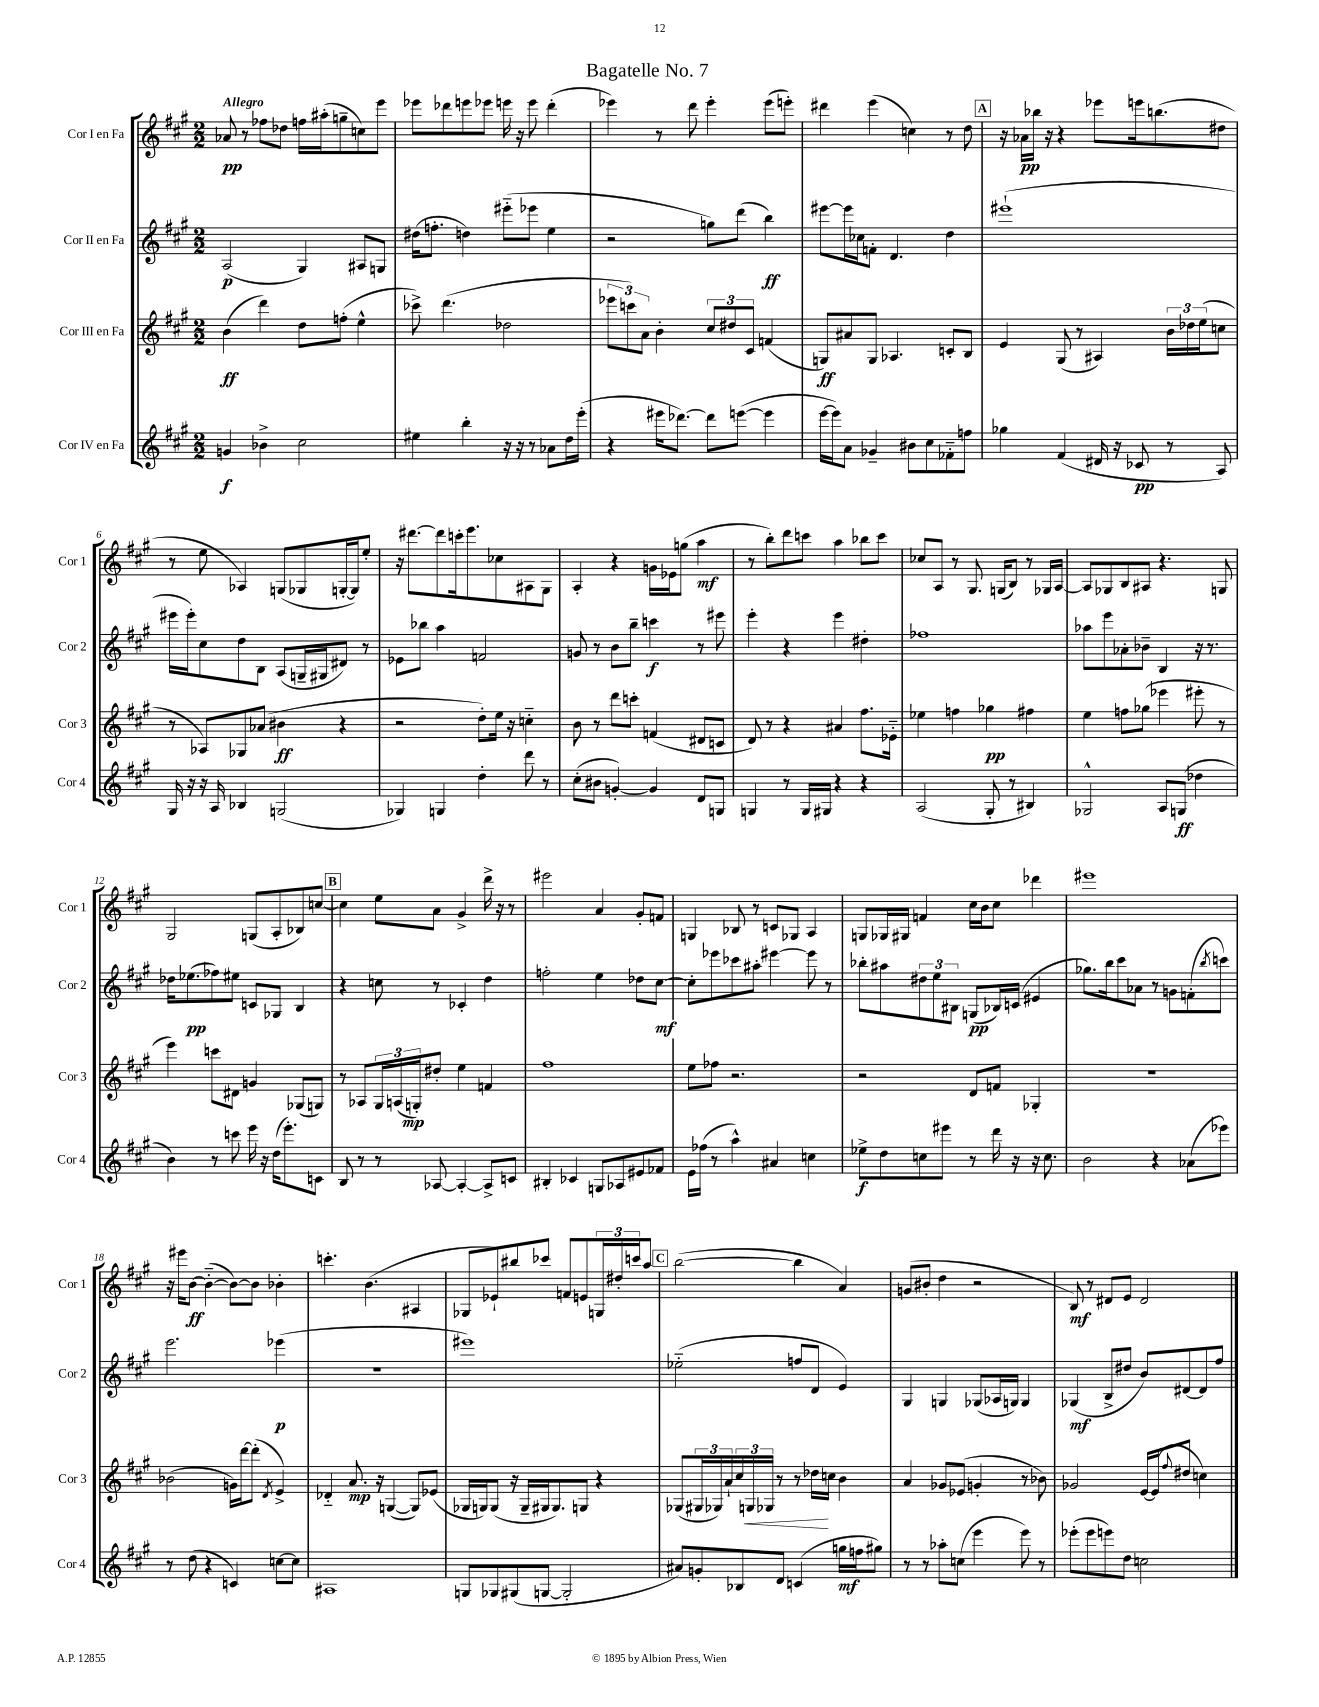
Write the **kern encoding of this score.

**kern	**kern	**kern	**kern
*staff4	*staff3	*staff2	*staff1
*clefG2	*clefG2	*clefG2	*clefG2
*k[f#c#g#]	*k[f#c#g#]	*k[f#c#g#]	*k[f#c#g#]
*M2/2	*M2/2	*M2/2	*M2/2
4g	(4b	(2A	8a-
.	.	.	8r
4b-^	4ddd)	.	8ff-
.	.	.	8dd-
2cc#	8dd	4G#)	16ff
.	.	.	(16aa#'
.	(8ff'	.	8gg~
.	4ee^^	8A#	8cc)
.	.	8G	8eee
=	=	=	=
4ee#	8ccc-^)	(16dd#	8eee-
.	.	8.ff'	.
.	(4.ddd	.	8ddd-
4bb'	.	4dd)	8eee
.	.	.	8eee-
16r	2dd-	(8eee#'~	16eee
16r	.	.	16r
8r	.	8eee-	8eee
8a-	.	4ee	(4ddd-'
16dd	.	.	.
(16eee'	.	.	.
=	=	=	=
4r	12eee-	2r	4eee-)
.	12ccc)	.	.
.	12a	.	.
16eee#	4b'	.	8r
[8.ddd-)	.	.	.
.	.	.	8ddd
8ddd-]	12cc#	8gg)	4eee-'
.	12dd#	.	.
([8eee	.	(8ddd	.
.	12c#	.	.
4eee]	(4f	4bb)	(8eee-
.	.	.	8eee')
=	=	=	=
[16eee	8G)	[8eee#	4ddd#
16eee])	.	.	.
8a	8a#	16eee#]	.
.	.	16cc-	.
4g-~	8G	8f'	(4eee
.	4.A-	4.d	.
8b#	.	.	4cc)
8cc#	.	.	.
8f-'~	8c'	4dd	8r
8ff	8B	.	8dd
=	=	=	=
4gg-	4e	(1eee#`	16r
.	.	.	16a-
.	.	.	16bb-
.	.	.	16r
(4f#	(8G#	.	4r
.	8r	.	.
16d#	4A#)	.	8eee-
16r	.	.	.
8c-	.	.	16eee
.	.	.	(8.bb
8r	24b	.	.
.	24dd-	.	.
.	(24ee	.	.
8A)	8cc	.	8dd#
=	=	=	=
16G#	8r	16eee#	8r
16r	.	16eee#')	.
16r	8A-)	8cc#	8ee
16A	.	.	.
4B-	8G-	8dd	4A-)
.	(8a-	8B	.
(2G	4b#	(8A	(8G
.	.	16G~	8G-
.	.	16G#	.
.	4r	8d#)	[16G'
.	.	.	16G])
.	.	8r	8ee'
=	=	=	=
4G-)	2r	8e-	16r
.	.	.	[8.ddd#
.	.	8bb-	.
4G	.	4aa	8ddd#]
.	.	.	16ccc'
.	.	.	8.eee
4dd'	8dd')	2f	.
.	16ee	.	8cc-
.	16r	.	.
8ddd	4cc'~	.	8A#
8r	.	.	8G#
=	=	=	=
(8cc#'	8b	8g	4A'
8b#	8r	8r	.
[4g')	8ddd	8b	4r
.	8ccc'	8bb~	.
4g]	(4f	4ccc	16g
.	.	.	16e-
.	.	.	(8gg
8d	8d#	8r	4aa
8G	8c	8eee#	.
=	=	=	=
4G	8d)	4eee'	8r
.	8r	.	8bb')
8r	4r	4r	8ddd
16G	.	.	8ccc
16G#	.	.	.
4r	4a#	4eee	4aa
4r	8.ff#	4dd#'	8bb-
.	.	.	8ccc
.	16e-'~	.	.
=	=	=	=
(2A	4ee-	1ff-	8cc-
.	.	.	8A
.	4ff	.	8r
.	.	.	8.G#
8G#'	4gg-	.	.
.	.	.	(16G
8r	.	.	8B)
4B#)	4ff#	.	8r
.	.	.	16G-
.	.	.	[16A
=	=	=	=
2G-^^	4ee	8aa-	8A]
.	.	8eee	8G-
.	8ff	8a-'	8B
.	(8gg-	8b-~	8A#
8A	4eee-	4B	4.r
(8G	.	.	.
4dd-	8eee#'	16r	.
.	.	8.r	.
.	8r	.	8G
=	=	=	=
4b)	4eee)	16dd-	2G#
.	.	(8.ee-	.
8r	8ccc	8ff-)	.
8ccc	8d#	8ee#	.
16eee	4g	8c	(8G
16r	.	.	.
(16dd	.	8G-	8A'
8.eee')	.	.	.
.	(8G-	4B	8B-)
8c	8G)	.	[8cc
=	=	=	=
8B	8r	4r	4cc]
8r	8A-	.	.
8r	24G#	8cc	8ee
.	(24A	.	.
.	24G')	.	.
[8A-	8dd#'	8r	8a
4A-'_	4ee	4c-'	4g#^
8A-^]	4f	4dd	16ddd^
.	.	.	16r
8c	.	.	8r
=	=	=	=
4B#'	1ff#	2ff'	2eee#
4c-	.	.	.
8G	.	4ee	4a
8A-	.	.	.
8e#	.	8dd-	8g#'
8f-	.	[8cc#	8f
=	=	=	=
16e	8ee	8cc#']	4G
(16ff-	.	.	.
8r	8ff-	8eee-	.
4aa^^)	2.r	8ccc-	8B-
.	.	8aa#'	8r
4a#	.	[4eee#	8c
.	.	.	8G-
4cc	.	8eee#]	4A
.	.	8r	.
=	=	=	=
8ee-^	2r	8bb-'	8G
8dd	.	8aa#	16G-
.	.	.	16G#
8cc	.	12dd#	4f
.	.	12ee	.
8eee#	.	.	.
.	.	12B#	.
8r	8d	(8G	16cc#
.	.	.	16b
16ddd	8f	16B-)	8cc#
16r	.	(16c	.
16r	4G-'	4e#	4ddd-
8.cc	.	.	.
=	=	=	=
2b	1r	8.gg-)	1eee#
.	.	16bb	.
.	.	8ccc#	.
.	.	8a-	.
4r	.	8r	.
.	.	8g	.
(8a-	.	(8f'	.
.	.	8qbb	.
8eee-)	.	8ccc)	.
=	=	=	=
8r	(2b-	2.eee	16r
.	.	.	16eee#
(8dd	.	.	[8b
4r	.	.	(4b'~_
4c)	16g)	.	8b_)
.	[16ddd	.	.
.	(8ddd']	.	8b]
.	8qd	.	.
[8cc	4e^)	(4eee-	4b-'
8cc]	.	.	.
=	=	=	=
1A#	4d-'~	1r	4.ccc'
.	8.a	.	.
.	.	.	(4.b
.	16r	.	.
.	([4G	.	.
.	8G])	.	4A#
.	(8e-	.	.
=	=	=	=
8G	16G-	1eee#)	8G-
.	16G)	.	.
8G-	(8G	.	8e-`)
(8G#	16r	.	8bb#
.	16G~	.	.
[8G	16G#	.	8ccc-
.	8.G#)	.	.
2G']	.	.	8f
.	8G	.	8e
.	4r	.	24G
.	.	.	24dd#'
.	.	.	24ccc
.	.	.	8aa
=	=	=	=
8a#)	(8G-	(2ee-'~	([2bb
8g'	24G#	.	.
.	24G-)	.	.
.	24a`	.	.
8B-	24cc#	.	.
.	24G	.	.
.	24G-	.	.
8d	8r	.	.
(4c	8r	8ff	4bb]
.	16dd-	8d	.
.	16cc	.	.
16gg	4b	4e)	4a)
16ff	.	.	.
8gg#)	.	.	.
=	=	=	=
8r	4a	4G#	(8g
8r	.	.	8b#'
8aa-'	8g-	4G	4dd
(8cc	(8e-	.	.
4eee	4g'	(8G-	2r
.	.	16A-	.
.	.	16G)	.
8eee)	8r	4G	.
8r	8b-)	.	.
=	=	=	=
(8eee-'	2g-	(4G-	8B)
8eee-	.	.	8r
8eee)	.	8B^	8d#
8dd	.	8dd#	8e
2cc	[16e	8b)	2d#
.	(16e]	.	.
.	8qqff#	.	.
.	8dd#	[8d#	.
.	4cc)	8d#]	.
.	.	8ff#	.
==	==	==	==
*-	*-	*-	*-
